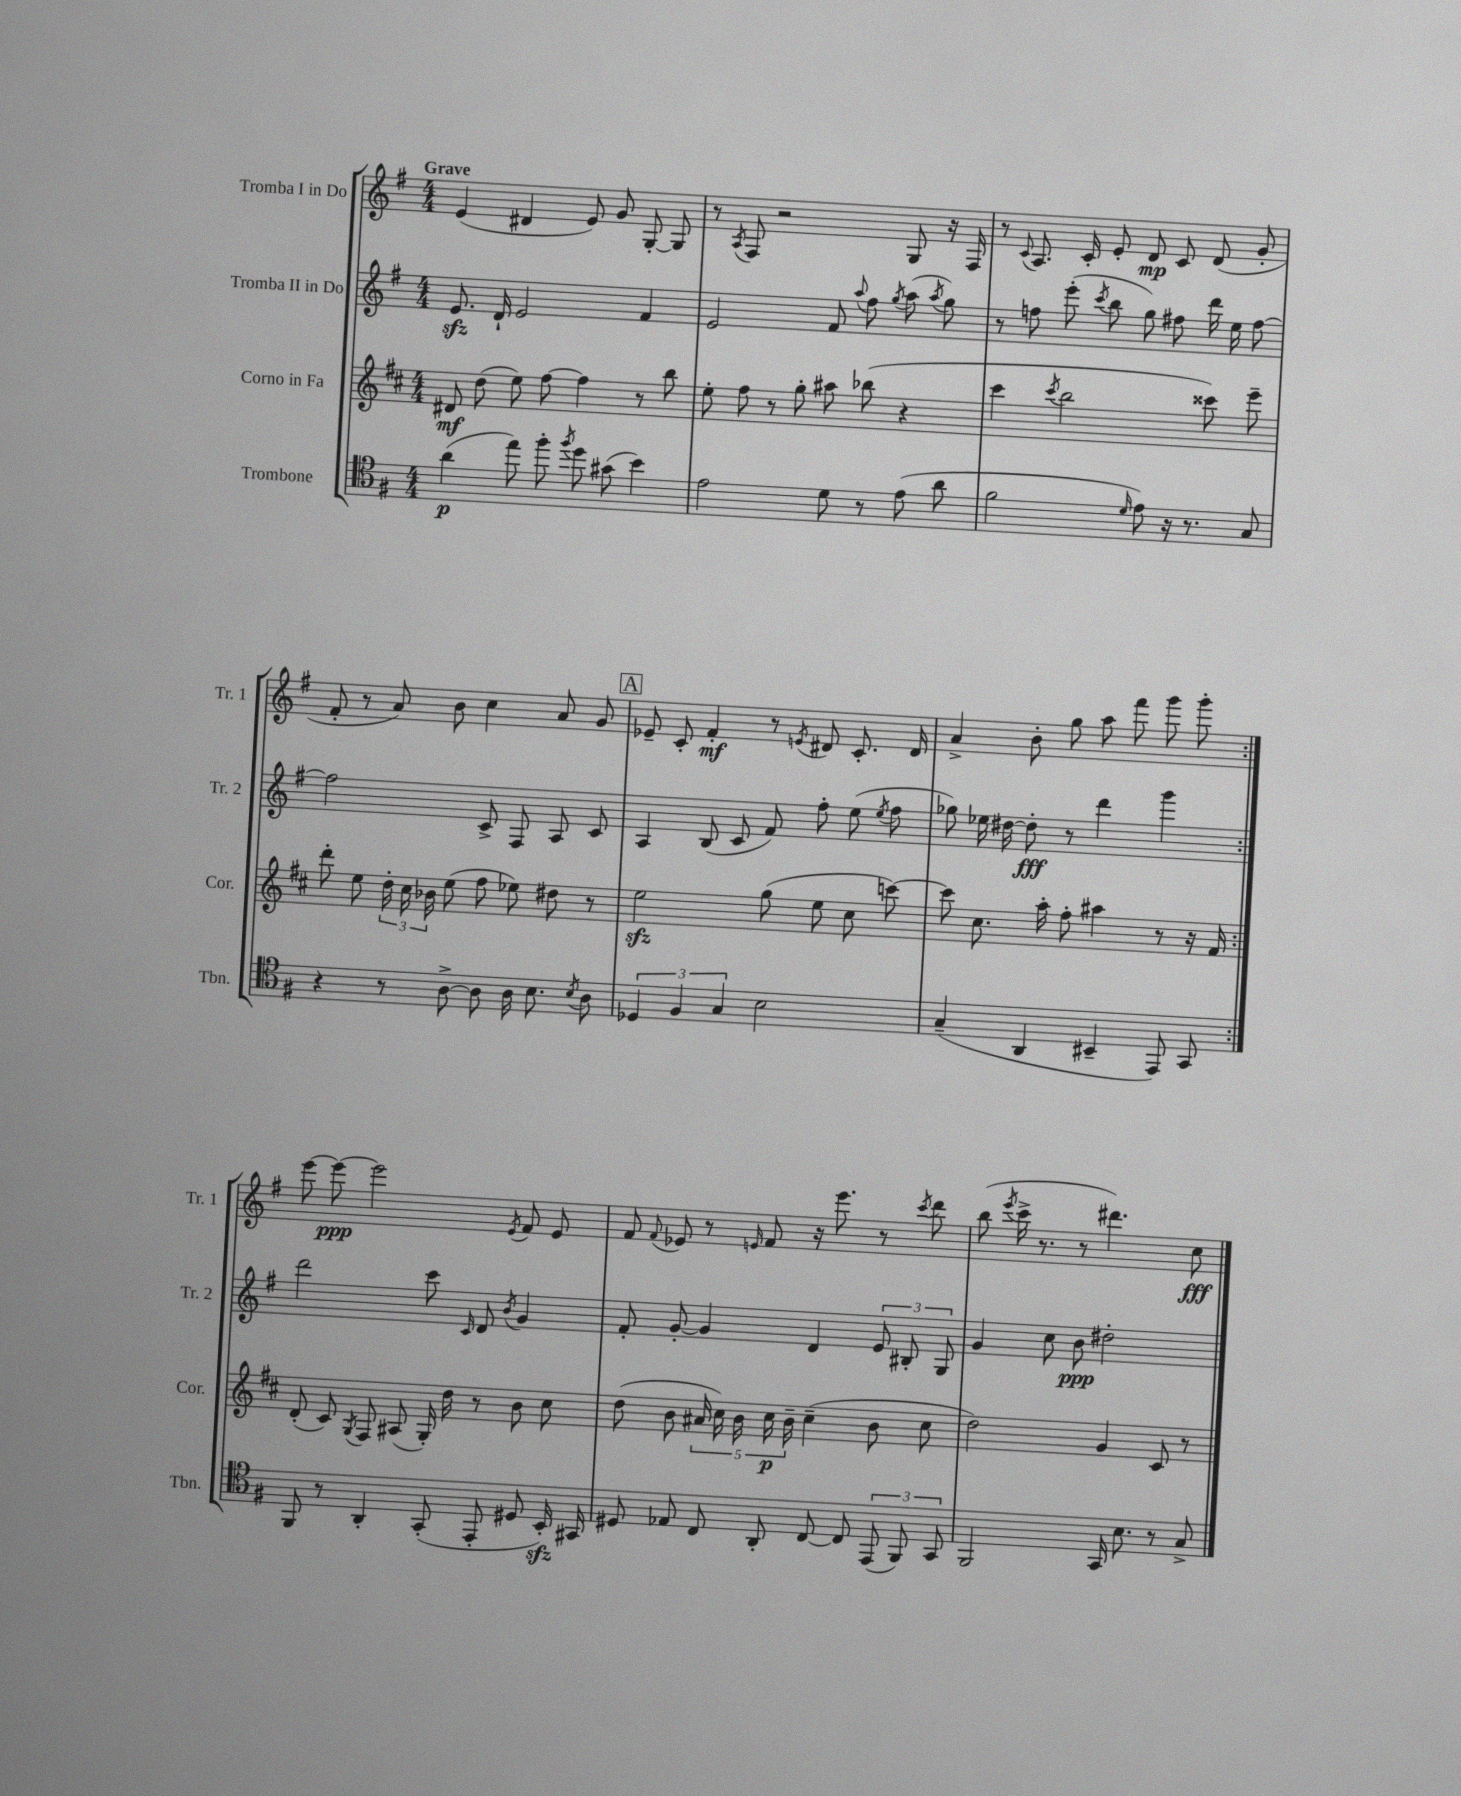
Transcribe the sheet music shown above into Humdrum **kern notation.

**kern	**dynam	**kern	**dynam	**kern	**dynam	**kern	**dynam
*part4	*part4	*part3	*part3	*part2	*part2	*part1	*part1
*staff4	*staff4	*staff3	*staff3	*staff2	*staff2	*staff1	*staff1
*I"Trombone	*	*I"Corno in Fa	*	*I"Tromba II in Do	*	*I"Tromba I in Do	*
*I'Tbn.	*	*I'Cor.	*	*I'Tr. 2	*	*I'Tr. 1	*
*clefC4	*	*clefG2	*	*clefG2	*	*clefG2	*
*k[f#]	*	*k[f#c#]	*	*k[f#]	*	*k[f#]	*
*M4/4	*	*M4/4	*	*M4/4	*	*M4/4	*
=1	=1	=1	=1	=1	=1	=1	=1
!	!	!	!	!	!	!LO:TX:a:B:t=Grave	!
(4a\	p	8d#X/	mf	8.ezz/	.	(4e/	.
.	.	(8dd\	.	.	.	.	.
.	.	.	.	16d`/	.	.	.
8ee\)	.	8ee\)	.	2e/	.	4d#X/	.
8ff#'\	.	[8ff#\	.	.	.	.	.
8qff#/	.	.	.	.	.	.	.
8dd\	.	4ff#\]	.	.	.	8e/)	.
(8g#X\	.	.	.	.	.	8g/	.
4b\)	.	8r	.	4f#/	.	[8G'/	.
.	.	8bb\	.	.	.	8G/]	.
=2	=2	=2	=2	=2	=2	=2	=2
2e\	.	8ee'\	.	2e/	.	8r	.
.	.	.	.	.	.	8qA/	.
.	.	8ff#\	.	.	.	8F#/	.
.	.	8r	.	.	.	2r	.
.	.	8gg'\	.	.	.	.	.
8d\	.	8aa#X\	.	8f#/	.	.	.
.	.	.	.	8qqaa/	.	.	.
8r	.	(8bb-X\	.	8ff#\	.	.	.
.	.	.	.	8qgg/	.	.	.
(8e\	.	4r	.	(8aa\	.	8G/	.
.	.	.	.	8qaa/	.	.	.
8a\	.	.	.	8gg\)	.	16r	.
.	.	.	.	.	.	16F#/	.
=3	=3	=3	=3	=3	=3	=3	=3
2f#\	.	4ccc#\	.	8r	.	8r	.
.	.	.	.	.	.	8qqc/	.
.	.	.	.	8ffn\	.	8.A/	.
.	.	8qccc#/	.	.	.	.	.
.	.	2bb\	.	(8eee'\	.	.	.
.	.	.	.	.	.	16c'/	.
.	.	.	.	8qccc/	.	.	.
.	.	.	.	8bb\	.	8e'/	.
16qqd/	.	.	.	.	.	.	.
8e\)	.	.	.	8gg\)	.	8d/	mp
16r	.	.	.	8ff#X\	.	8c/	.
8.r	.	.	.	.	.	.	.
.	.	8ccc##X\)	.	16ddd\	.	(8d/	.
.	.	.	.	16ee\	.	.	.
8G/	.	8eee~\	.	[8ff#\	.	8g'/	.
!!LO:LB:g=z
=4	=4	=4	=4	=4	=4	=4	=4
4r	.	8ddd'\	.	2ff#\]	.	8f#'/	.
.	.	8ee\	.	.	.	8r	.
8r	.	24dd'\	.	.	.	8a/)	.
.	.	24cc#\	.	.	.	.	.
.	.	24b-X\	.	.	.	.	.
[8A^\	.	(8ee\	.	.	.	8b\	.
8A\]	.	8ff#\	.	8c^/	.	4cc\	.
16A\	.	8ee-X\)	.	8F#/	.	.	.
8.B\	.	.	.	.	.	.	.
.	.	8dd#X\	.	8A/	.	8a/	.
8qB/	.	.	.	.	.	.	.
8A\	.	8r	.	8c/	.	8g/	.
!!LO:REH:place=s1:t=A
=5	=5	=5	=5	=5	=5	=5	=5
6D-X/	.	2eezz\	.	4A/	.	8e-X~/	.
.	.	.	.	.	.	8c'/	.
6F#/	.	.	.	.	.	.	.
.	.	.	.	(8B/	.	4f#'/	mf
6G/	.	.	.	.	.	.	.
.	.	.	.	8c/	.	.	.
2B\	.	(8gg\	.	8f#/)	.	8r	.
.	.	.	.	.	.	8qen/	.
.	.	8ee\	.	8ff#'\	.	8d#X/	.
.	.	8cc#\	.	(8ee\	.	8.c'/	.
.	.	.	.	8qee/	.	.	.
.	.	[8cccn\)	.	8ff#\	.	.	.
.	.	.	.	.	.	16d#/	.
=6	=6	=6	=6	=6	=6	=6	=6
(4G~/	.	8ccc\]	.	8gg-X\)	.	4a^/	.
.	.	8.cc#\	.	16ee-X\	.	.	.
.	.	.	.	[16dd#X\	.	.	.
4AA/	.	.	.	8dd#'\]	fff	8b'\	.
.	.	16aa'\	.	.	.	.	.
.	.	8ff#'\	.	8r	.	8gg\	.
4BB#X~/	.	4aa#X\	.	4ddd\	.	8aa\	.
.	.	.	.	.	.	8fff#\	.
8EE/)	.	8r	.	4ggg\	.	8ggg\	.
8GG/	.	16r	.	.	.	8ggg'\	.
.	.	16f#/	.	.	.	.	.
!!LO:LB:g=z
=7:|!	=7:|!	=7:|!	=7:|!	=7:|!	=7:|!	=7:|!	=7:|!
8FF#/	.	(8d'/	.	2ddd\	.	[8eee\	.
8r	.	8c#/)	.	.	.	8eee\_	ppp
.	.	8qG/	.	.	.	.	.
4AA'/	.	8F#/	.	.	.	2eee\]	.
.	.	(8A#X/	.	.	.	.	.
(8GG'/	.	16G'/)	.	8ccc\	.	.	.
.	.	16dd\	.	.	.	.	.
.	.	.	.	16qqc/	.	.	.
8EE'/	.	8r	.	8d/	.	.	.
.	.	.	.	8qb/	.	8qe/	.
8D#X/	.	8b\	.	4g/	.	8f#/	.
16BBzz'/)	.	8cc#\	.	.	.	8e/	.
16GG#X/	.	.	.	.	.	.	.
=8	=8	=8	=8	=8	=8	=8	=8
8D#X/	.	(8dd\	.	8f#'/	.	8f#/	.
.	.	.	.	.	.	8qqf#/	.
8E-X/	.	8b\	.	[8g'/	.	8e-X/	.
8C/	.	20a#X/	.	4g/]	.	8r	.
.	.	20cc#\)	.	.	.	.	.
.	.	20b\	.	.	.	.	.
.	.	.	.	.	.	16qqen/	.
8AA'/	.	.	.	.	.	8f#/	.
.	.	20cc#\	p	.	.	.	.
.	.	20b~\	.	.	.	.	.
[8C/	.	(4cc#~\	.	4d/	.	16r	.
.	.	.	.	.	.	8.eee\	.
8C/]	.	.	.	.	.	.	.
(12EE/	.	8b\	.	12e/	.	8r	.
12FF#/)	.	.	.	12B#X'/	.	.	.
.	.	.	.	.	.	8qccc/	.
.	.	8cc#\	.	.	.	8ddd\	.
12GG/	.	.	.	12G/	.	.	.
=9	=9	=9	=9	=9	=9	=9	=9
2FF#/	.	2dd\)	.	4g/	.	(8bb\	.
.	.	.	.	.	.	8qeee/	.
.	.	.	.	.	.	16ccc^\	.
.	.	.	.	.	.	8.r	.
.	.	.	.	8cc\	.	.	.
.	.	.	.	8b\	ppp	8r	.
16GG/	.	4g/	.	2dd#X'\	.	4.ddd#X\)	.
8.B\	.	.	.	.	.	.	.
8r	.	8c#/	.	.	.	.	.
8G^/	.	8r	.	.	.	8cc\	fff
==	==	==	==	==	==	==	==
*-	*-	*-	*-	*-	*-	*-	*-
